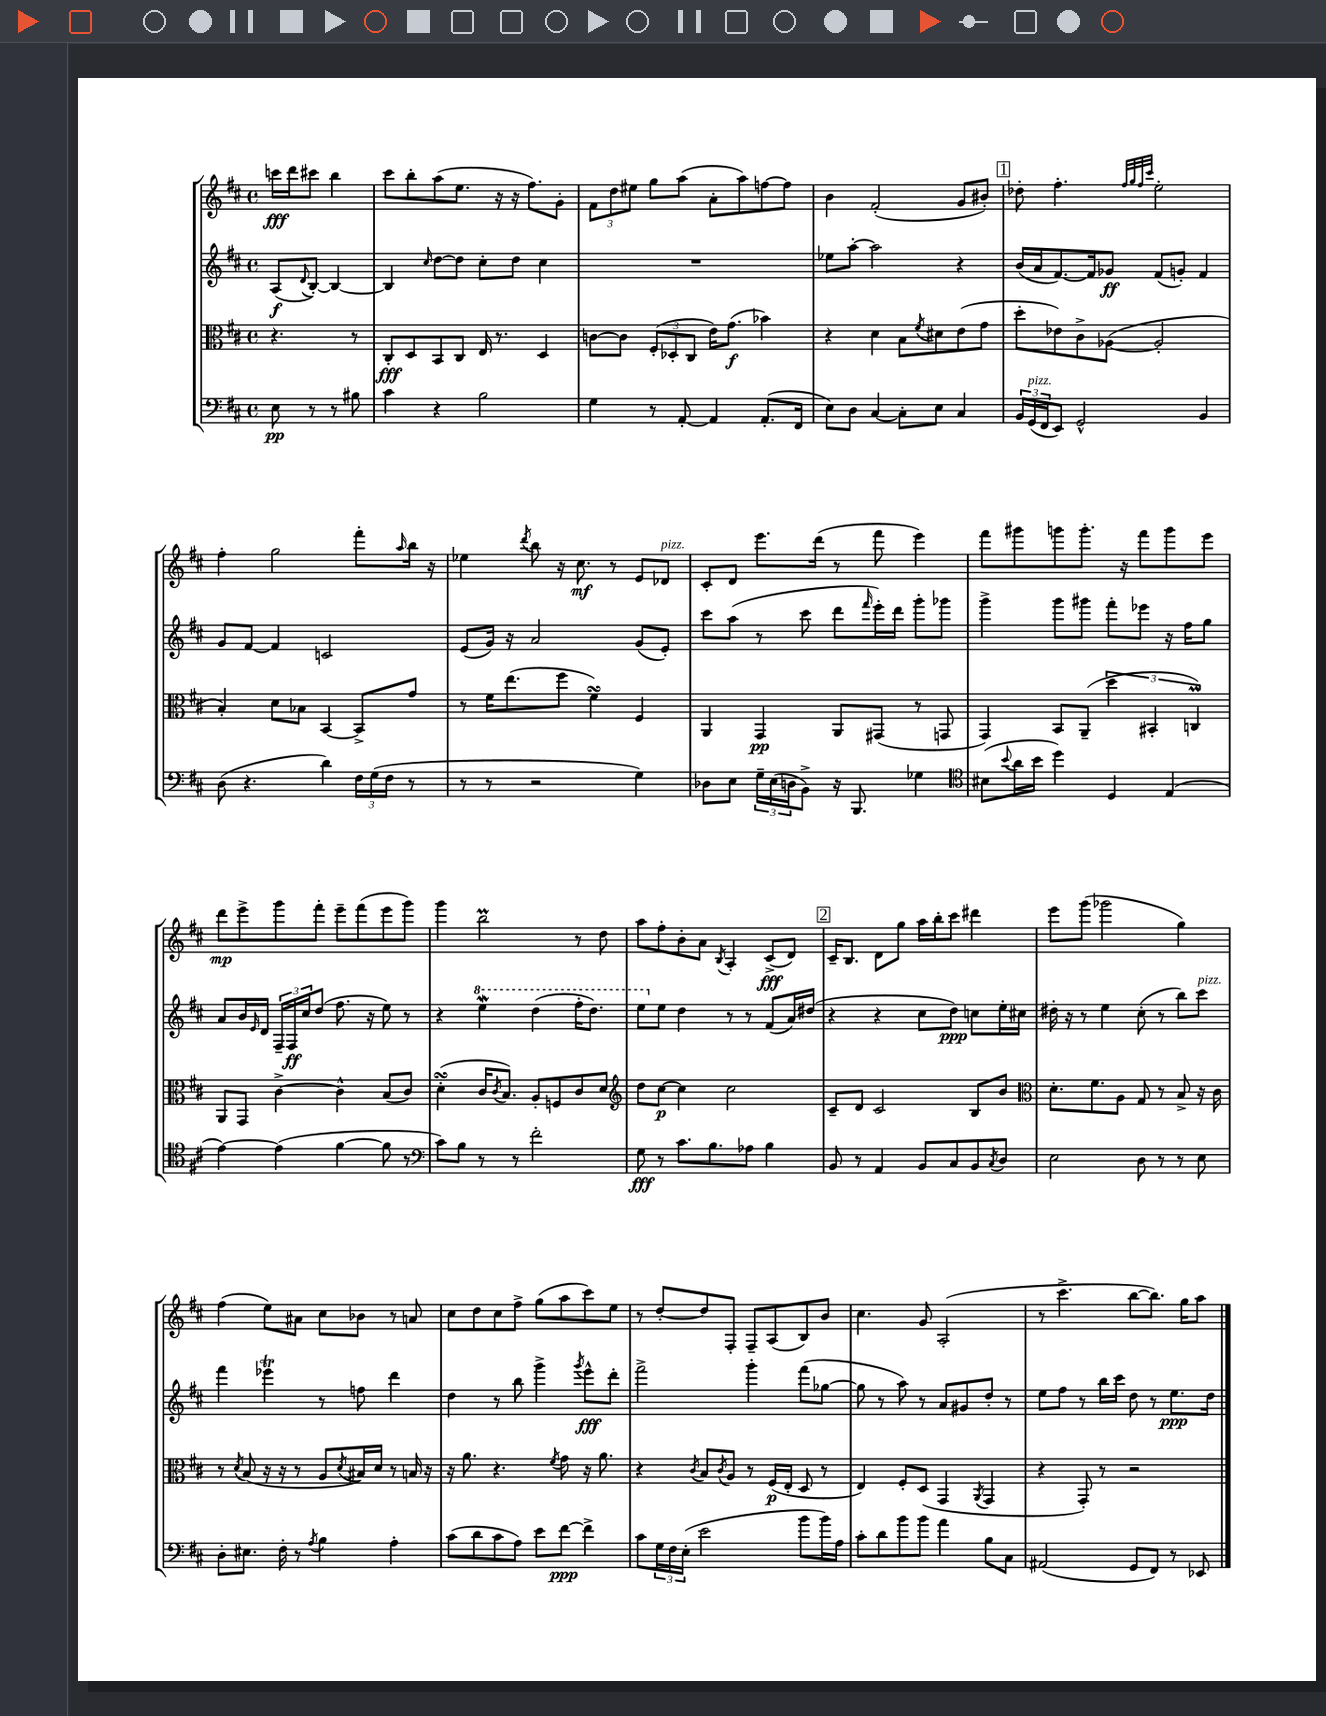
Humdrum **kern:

**kern	**kern	**kern	**kern
*staff4	*staff3	*staff2	*staff1
*clefF4	*clefC3	*clefG2	*clefG2
*k[f#c#]	*k[f#c#]	*k[f#c#]	*k[f#c#]
*M4/4	*M4/4	*M4/4	*M4/4
*met(c)	*met(c)	*met(c)	*met(c)
8E	4.r	(8A	16ccc
.	.	.	16ddd
.	.	8qqd	.
8r	.	[8B')	8ccc#
8r	.	4B_	4bb
8B#	8r	.	.
=	=	=	=
4c#	8C#'	4B]	8ccc#
.	8D	.	8bb'
.	.	16qqcc#	.
4r	8BB	[8dd	(8aa
.	8C#	8dd]	8.ee
2B	16E	8cc#'	.
.	8.r	.	16r
.	.	8dd	16r
.	.	.	8.ff#)
.	4D	4cc#	.
.	.	.	8g'
=	=	=	=
4G	[8c	1r	12f#
.	.	.	12dd
.	8c]	.	.
.	.	.	12ee#
8r	(12F#'	.	8gg
.	12D-'	.	.
[8AA'	.	.	(8aa
.	12C#	.	.
4AA]	16e)	.	8a'
.	(8.g	.	.
.	.	.	8aa)
(8.AA'	4b-)	.	[8ff
.	.	.	8ff]
16FF#	.	.	.
=	=	=	=
8E)	4r	8ee-	4b
8D	.	[8aa'	.
[4C#	4d	2aa]	(2f#'
8C#']	8B	.	.
.	8qf#	.	.
8E	8d#	.	.
4C#	(8e	4r	8g
.	8g	.	8b#')
=	=	=	=
24BB	8dd'	(16b	8dd-'
(24GG	.	.	.
.	.	16a	.
24FF#	.	.	.
8EE)	8e-)	[8.f#)	4.ff#'
2GG^^	8c#^	.	.
.	.	16f#]	.
.	([8A-	8g-	.
.	.	.	32qqff#
.	.	.	32qqgg
.	.	.	32qqff#
.	.	.	32qqccc#
.	2A-']	(8f#	2ee'
.	.	8g')	.
4BB	.	4f#	.
=	=	=	=
(8D	4B')	8g	4ff#'
4.r	.	[8f#	.
.	8d	4f#]	2gg
.	8B-	.	.
4d)	[4BB	2c	.
24F#	8BB^]	.	8fff#'
(24G	.	.	.
24F#	.	.	.
.	.	.	16qqaa
8r	8g	.	16bb
.	.	.	16r
=	=	=	=
8r	8r	(8e	4ee-
8r	16f#	16g)	.
.	(8.ee	16r	.
.	.	.	8qddd
2r	.	2a	8bb
.	8ff#	.	16r
.	.	.	8.cc#
.	4f#)	.	.
.	.	.	8r
4G)	4F#	(8g	8e
.	.	8e')	8d-
=	=	=	=
8D-	4AA	8ccc#	8c#'
8E	.	(8aa	8d
24G~	4GG	8r	8.eee
(24E	.	.	.
24D	.	.	.
8BB^)	.	8ccc#	.
.	.	.	(16ddd
16r	8AA	8ddd	8r
8.BBB	.	.	.
.	.	16qqfff#	.
.	(8GG#	16eee')	8fff#
.	.	16ddd	.
4G-	8r	8ggg'	4eee)
.	8GG	8ggg-	.
=	=	=	=
*clefC4	*	*	*
(8B#	4GG)	4ggg^	8fff#
8qqb	.	.	.
16a	.	.	8ggg#
16b	.	.	.
4dd)	8BB	8ggg	8ggg
.	(8AA~	8ggg#	8.ggg'
4D	6dd	8fff#'	.
.	.	.	16r
.	.	8eee-	8fff#
.	6BB#'	.	.
(4E	.	16r	8ggg
.	.	16ff#	.
.	6C)	.	.
.	.	8gg	8eee
=	=	=	=
[4e)	8AA	8a	8ddd
.	8GG	16b	8eee^
.	.	16qqe	.
.	.	16d	.
(4e]	[4c#^	24F#~	8ggg
.	.	24F#	.
.	.	24cc#	.
.	.	(8dd	8fff#'
[4f#	4c#^^]	8.ff#	8eee~
.	.	.	(8fff#
.	.	16r	.
8f#]	(8B	8ee)	8eee
8r	8c#)	8r	8ggg)
=	=	=	=
*clefF4	*	*	*
8c#)	(4d'	4r	4ggg
8B	.	.	.
8r	16c#	4eee	2bb
.	8qc#	.	.
.	8.B)	.	.
8r	.	.	.
2f#'	8A'	(4ddd	.
.	8F	.	.
.	8c#	16fff#'	8r
.	.	8.ddd)	.
.	8d	.	8dd
=	=	=	=
*	*clefG2	*	*
8G	8dd	8eee	8aa
8r	[8cc#	8ee	8ff#'
8.c#	4cc#]	4dd	8b'
.	.	.	8a
8.B	.	.	.
.	.	.	8qB
.	2cc#	8r	4A'
8A-	.	8r	.
4B	.	(8f#	(8c#^
.	.	16a)	8d)
.	.	(16dd#	.
=	=	=	=
8BB	8c#~	4r	16c#~
.	.	.	8.B
8r	8d	.	.
4AA	2c#	4r	8d
.	.	.	8gg
8BB	.	8cc#	16aa
.	.	.	16bb'
8C#	.	8dd)	8ccc#
8BB	8B	8cc	4ddd#
8qC#	.	.	.
8D	8b	16ee'	.
.	.	16cc#	.
=	=	=	=
*	*clefC3	*	*
2E	8.d'	16dd#'	8eee
.	.	16r	.
.	.	8r	(8ggg
.	8.f#	.	.
.	.	4ee	2ggg-
.	8A	.	.
8D	8G	(8cc#'	.
8r	8r	8r	.
8r	8B^	8bb)	4gg)
8E	16r	8ccc#	.
.	16c#	.	.
=	=	=	=
8D'	8r	4fff#	(4ff#
.	8qd	.	.
8.E#	(8B	.	.
.	16r	4eee-	8ee)
16F#'	16r	.	.
8r	8r	.	8a#
8qA	.	.	.
4B	8A	8r	8cc#
.	8qd	.	.
.	16B#)	8ff	8b-
.	16d	.	.
4A'	8r	4ddd	8r
.	16B	.	8a
.	16r	.	.
=	=	=	=
(8c#	16r	4dd	8cc#
.	8.a	.	.
8d	.	.	8dd
8c#	4.r	8r	8cc#
8A)	.	8bb	8ff#^
8e	.	4ggg^	(8gg
.	8qf#	.	.
[8f#	8g	.	8aa
.	.	8qggg	.
4f#^]	16r	8eee^^	8ccc#)
.	8.a	.	.
.	.	8ddd'	8ee
=	=	=	=
8c#	4r	2fff#^	8r
24G	.	.	[8dd'
24F#	.	.	.
(24E'	.	.	.
.	8qc#	.	.
2e	8B	.	8dd]
.	8qc#	.	.
.	8A	.	8F#'
.	8r	4ggg'	8F#~
.	(16F#	.	(8A
.	16E'	.	.
8b	8D	(8fff#	8B)
16b)	8r	[8gg-	8b
16A	.	.	.
=	=	=	=
8c#'	4E)	8gg-]	4.cc#
8d	.	8r	.
8b	8F#'	8aa)	.
8b	(8D	8r	8g
4a	4GG	8a	(2A'
.	.	8g#	.
.	8qAA	.	.
8B	4GG	8dd'	.
8C#	.	8r	.
=	=	=	=
(2AA#	4r	8ee	8r
.	.	8ff#	4.ccc#^
.	8GG')	8r	.
.	8r	16bb	.
.	.	16ccc#	.
8GG	2r	8dd	[8bb
8FF#)	.	8r	8.bb])
8r	.	8.ee	.
.	.	.	16gg
8EE-	.	.	8aa
.	.	16dd	.
==	==	==	==
*-	*-	*-	*-
